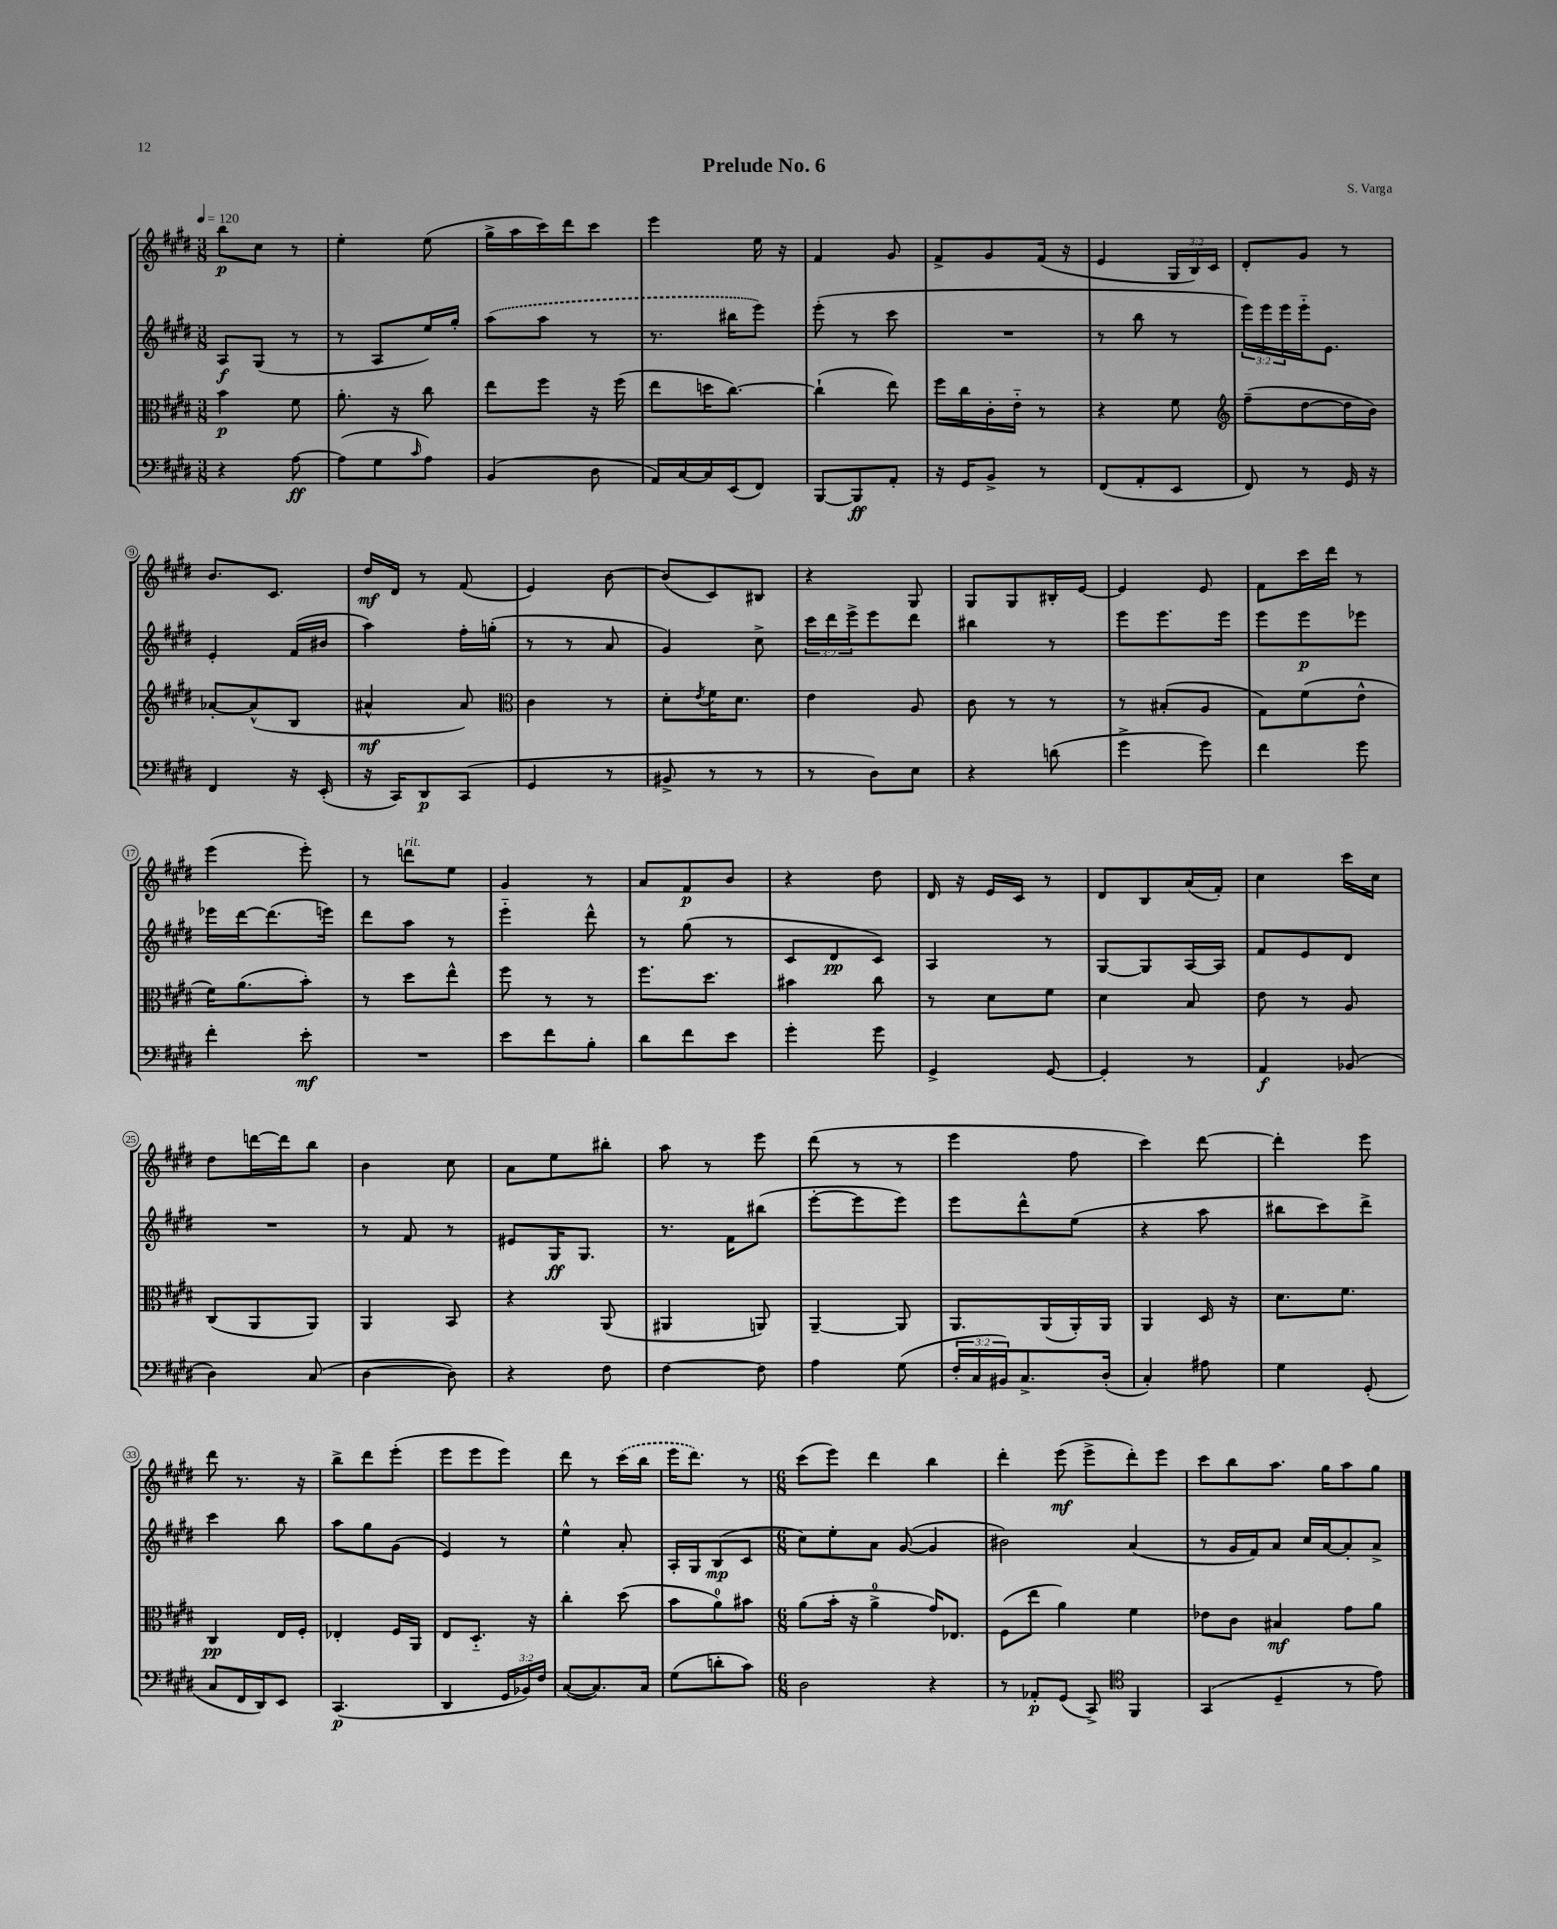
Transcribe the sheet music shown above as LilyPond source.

\header { title = "Prelude No. 6" composer = "S. Varga" }
<<
\new StaffGroup <<
\new Staff = "s0" {
    \clef treble \key e \major \numericTimeSignature \time 3/8 \override Staff.TupletNumber.text = #tuplet-number::calc-fraction-text \tempo 4 = 120
    b''8\p cis''8 r8 |
    e''4-. e''8( |
    gis''16-> a''16 cis'''16) dis'''16 cis'''8 |
    e'''4 e''16 r16 |
    fis'4 gis'8 |
    fis'8-> gis'8 fis'16( r16 |
    e'4 \tuplet 3/2 { gis16 b16) cis'16 } |
    dis'8-. gis'8 r8 |
    b'8. cis'8. |
    dis''16\mf dis'16 r8 fis'8( |
    e'4) b'8~ |
    b'8( cis'8) bis8 |
    r4 gis8 |
    gis8 gis8 bis16-. e'16~ |
    e'4 e'8 |
    fis'8 cis'''16 dis'''16 r8 |
    e'''4( e'''8-.) |
    r8 d'''8^\markup { \italic "rit." } e''8 |
    gis'4 r8 |
    a'8 fis'8\p b'8 |
    r4 dis''8 |
    dis'16 r16 e'16 cis'16 r8 |
    dis'8 b8 a'16( fis'16-.) |
    cis''4 cis'''16 cis''16 |
    dis''8 d'''16~ d'''16 b''8 |
    b'4 cis''8 |
    a'8 e''8 bis''8-. |
    a''8 r8 e'''8 |
    dis'''8( r8 r8 |
    e'''4 fis''8 |
    cis'''4) dis'''8~ |
    dis'''4-. e'''8 |
    dis'''8 r8. r16 |
    b''8-> dis'''8 e'''8-.( |
    e'''8 e'''8 e'''8) |
    dis'''8 r8 \once \slurDashed cis'''16( b''16 |
    e'''16 dis'''8.) r8 |
    \numericTimeSignature \time 6/8 cis'''8( e'''8) dis'''4 b''4 |
    dis'''4-. e'''8\mf( e'''8-> dis'''8-.) e'''8 |
    cis'''8 b''8 a''8. gis''16 a''8 gis''8 \bar "|." |
}
\new Staff = "s1" {
    \clef treble \key e \major \numericTimeSignature \time 3/8 \override Staff.TupletNumber.text = #tuplet-number::calc-fraction-text
    a8\f gis8( r8 |
    r8 a8 e''16) gis''16-. |
    \once \slurDashed a''8( a''8 r8 |
    r8. bis''16 e'''8) |
    e'''8-.( r8 cis'''8 |
    R4. |
    r8 b''8 r8 |
    \tuplet 3/2 { e'''16) e'''16 e'''16 } e'''16-_ e'8. |
    e'4-. fis'16( bis'16 |
    a''4) fis''16-. g''16-.( |
    r8 r8 a'8 |
    gis'4) cis''8-> |
    \tuplet 3/2 { cis'''16 dis'''16 e'''16-> } e'''8 dis'''8 |
    bis''4 r8 |
    e'''8 e'''8. e'''16 |
    e'''8 e'''8\p ees'''8 |
    ees'''16 dis'''16~ dis'''8.( e'''16) |
    dis'''8 a''8 r8 |
    e'''4-_ dis'''8-^ |
    r8 gis''8( r8 |
    cis'8 dis'8\pp cis'8) |
    a4 r8 |
    gis8~ gis8 a16~ a16 |
    fis'8 e'8 dis'8 |
    R4. |
    r8 fis'8 r8 |
    eis'8 gis16\ff gis8. |
    r8. fis'16 bis''8( |
    e'''8~-. e'''8 e'''8) |
    e'''8 dis'''8-^ e''8( |
    r4 a''8 |
    bis''8 cis'''8) dis'''8-> |
    cis'''4 b''8 |
    a''8 gis''8 gis'8( |
    e'4) r8 |
    e''4-^ a'8-. |
    a16-. gis16 b8\mp( cis'8 |
    \numericTimeSignature \time 6/8 cis''8) e''8-. a'8 gis'8~( gis'4 |
    bis'2) a'4( |
    r8 gis'16 fis'16) a'8 cis''16 a'16~ a'8-. a'8-> \bar "|." |
}
\new Staff = "s2" {
    \clef alto \key e \major \numericTimeSignature \time 3/8
    b'4\p fis'8 |
    a'8.-. r16 cis''8 |
    e''8 fis''8 r16 fis''16( |
    e''8 d''16 cis''8.~) |
    cis''4-!( e''8) |
    fis''16 cis''16 cis'16-. e'16-_ r8 |
    r4 fis'8 |
    \clef treble fis''8--( dis''8~ dis''16 b'16) |
    aes'8~-. aes'8-^( b8 |
    ais'4-^\mf ais'8) |
    \clef alto cis'4 r8 |
    dis'8-. \acciaccatura { e'8 } fis'16 dis'8. |
    e'4 a8 |
    cis'8 r8 r8 |
    r8 bis8-.( a8 |
    gis8) fis'8( e'8-^ |
    fis'16) a'8.( b'8-.) |
    r8 dis''8 e''8-^ |
    fis''8 r8 r8 |
    fis''8. dis''8. |
    bis'4 cis''8 |
    r8 dis'8 fis'8 |
    dis'4 b8 |
    e'8 r8 a8 |
    cis8( a,8 a,8) |
    a,4 b,8 |
    r4 a,8( |
    ais,4 a,8) |
    a,4~-- a,8 |
    a,8. a,16( a,16-.) a,16 |
    a,4 dis16 r16 |
    dis'8. fis'8. |
    cis4\pp e16 fis16-. |
    ees4-. fis16 a,16 |
    e8 dis8.-_ r16 |
    cis''4-. dis''8( |
    b'8 a'8-0) bis'8 |
    \numericTimeSignature \time 6/8 a'8( b'16-. r16 a'4-0-> gis'16) ees8. |
    fis8( e''8 a'4) fis'4 |
    ees'8 cis'8 bis4\mf gis'8 a'8 \bar "|." |
}
\new Staff = "s3" {
    \clef bass \key e \major \numericTimeSignature \time 3/8 \override Staff.TupletNumber.text = #tuplet-number::calc-fraction-text
    r4 a8~\ff |
    a8( gis8 \grace { cis'16 } a8) |
    b,4( dis8 |
    a,16) cis16~ cis16 e,16( fis,8) |
    b,,8~ b,,8\ff a,8-. |
    r16 gis,16 b,8-> r8 |
    fis,8( a,8-. e,8 |
    fis,8) r8 gis,16 r16 |
    fis,4 r16 e,16-.( |
    r16 cis,16) dis,8\p cis,8( |
    gis,4 r8 |
    bis,8-> r8 r8 |
    r8 dis8) e8 |
    r4 d'8( |
    gis'4-> gis'8) |
    fis'4 gis'8 |
    fis'4-. e'8-.\mf |
    R4. |
    e'8 fis'8 b8-. |
    dis'8 fis'8 e'8 |
    gis'4-. gis'8 |
    gis,4-> gis,8~ |
    gis,4-. r8 |
    a,4\f bes,8( |
    dis4) cis8( |
    dis4~ dis8) |
    r4 fis8 |
    fis4~ fis8 |
    a4 gis8( |
    \tuplet 3/2 { fis16-. cis16 bis,16) } cis8.-> dis16-.( |
    cis4-.) ais8 |
    gis4 gis,8-.( |
    cis8 fis,16 dis,16) e,8 |
    cis,4.\p( |
    dis,4 \tuplet 3/2 { gis,16 bes,16) fis16 } |
    cis8~( cis8.) cis16 |
    gis8( d'8-. cis'8) |
    \numericTimeSignature \time 6/8 dis2 r4 |
    r8 aes,8-.\p gis,8( cis,8->) \clef tenor fis,4 |
    gis,4( dis4-- r8 e'8) \bar "|." |
}
>>
>>
\layout { \context { \Score \override BarNumber.stencil = #(make-stencil-circler 0.1 0.3 ly:text-interface::print) } }
